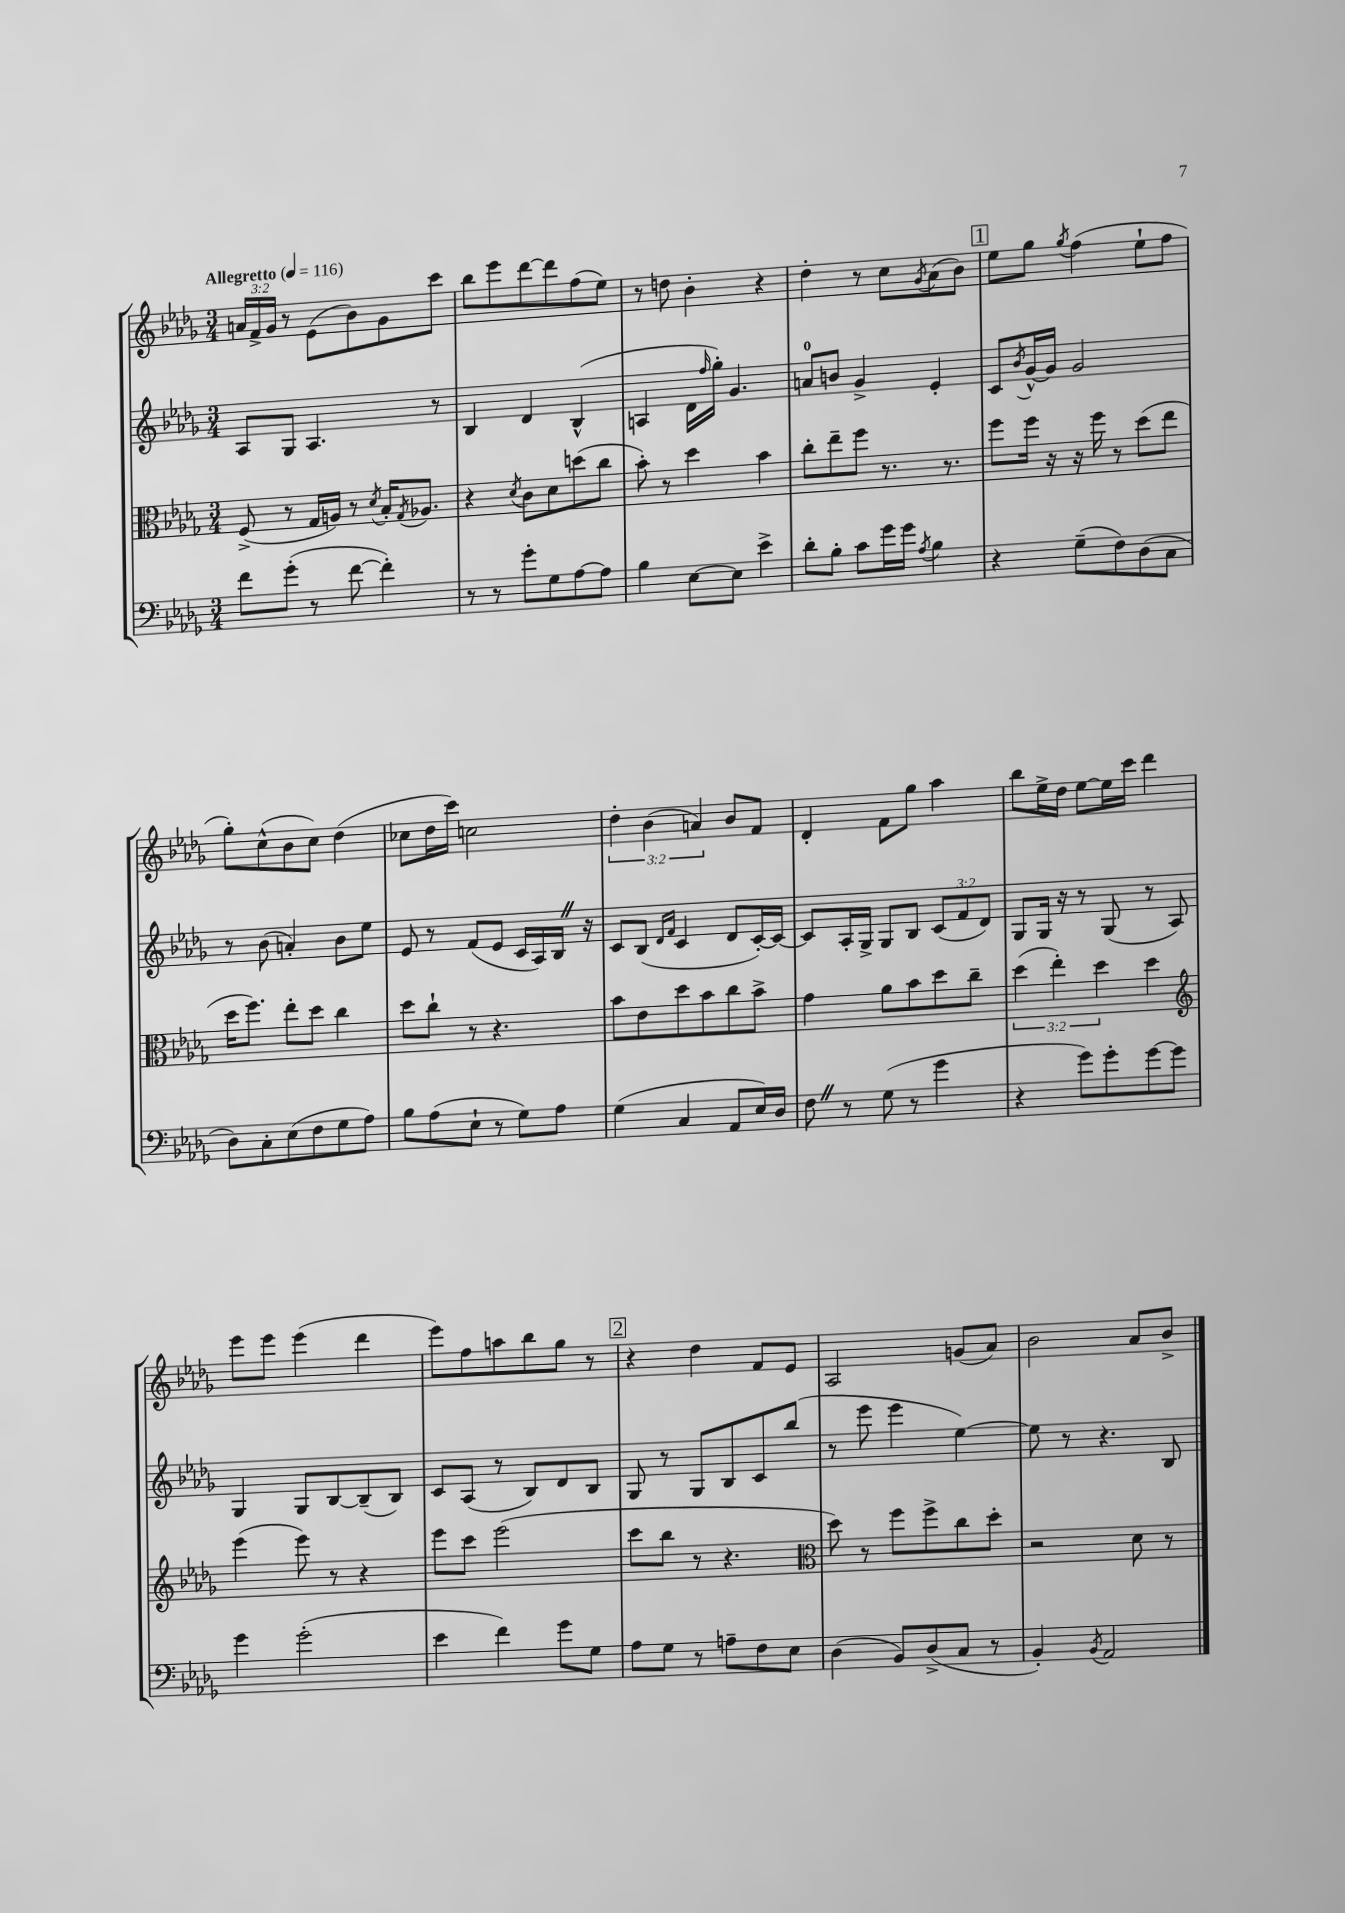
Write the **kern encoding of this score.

**kern	**kern	**kern	**kern
*staff4	*staff3	*staff2	*staff1
*clefF4	*clefC3	*clefG2	*clefG2
*k[b-e-a-d-g-]	*k[b-e-a-d-g-]	*k[b-e-a-d-g-]	*k[b-e-a-d-g-]
*M3/4	*M3/4	*M3/4	*M3/4
*MM116	*MM116	*MM116	*MM116
8f	(8F^	8A-	24a
.	.	.	24f^
.	.	.	24g-
(8g-'	8r	8G-	8r
8r	16G-	4.A-	(8e-
.	16A)	.	.
[8f	8r	.	8b-)
.	8qd-	.	.
4f'])	16B-'	.	8g-
.	8qG-	.	.
.	8.A-	.	.
.	.	8r	8ccc
=	=	=	=
8r	4r	4B-	8bb-
8r	.	.	8eee-
.	8qd-	.	.
8g-'	8c	4d-	[8ddd-
8G-	8d-	.	8ddd-]
[8A-	(8dd	(4B-^^	(8ff
8A-]	8cc	.	8ee-)
=	=	=	=
4B-	8b-')	4A	8r
.	8r	.	8dd
[8E-	4dd-	16d-	4b-'
.	.	16qqff	.
.	.	16gg-')	.
8E-]	.	4.g-	.
4e-^	4b-	.	4r
=	=	=	=
8d-'	8cc'	8a	4dd-'
8B-'	8ee-~	8b	.
8c	8ff	4g-^	8r
16g-	8.r	.	8cc
16g-	.	.	.
8qA-	.	.	8qg-
4B-	.	4e-'	(8a-
.	8.r	.	.
.	.	.	8b-)
=	=	=	=
4r	8ff	8c	8ee-
.	.	8qb-	.
.	16ff	[16g-^^	8gg-
.	16r	16g-]	.
.	.	.	8qgg-
(8G-~	16r	2g-	(4ff
.	16ff	.	.
8F)	8r	.	.
(8D-	(8dd-	.	8ee-`
8C	8ee-	.	8ff
=	=	=	=
8D-)	16dd-	8r	8gg-')
.	8.ff)	.	.
8C'	.	(8b-	(8cc^^
(8E-	8ee-'	4a')	8b-
8F	8dd-	.	8cc)
8G-	4cc	8b-	(4dd-
8A-)	.	8ee-	.
=	=	=	=
8B-	8dd-	8e-	8cc-
(8A-	8cc`	8r	16dd-
.	.	.	16ccc)
8E-`	8r	(8f	2cc
8r	4.r	8e-	.
8G-)	.	16c	.
.	.	16A-)	.
8A-	.	16B-	.
.	.	16r	.
=	=	=	=
(4G-	8b-	8c	6dd-'
.	8e-	(8B-	.
.	.	.	(6b-
.	.	16qqd-	.
.	.	16qqf	.
4C	8dd-	4c	.
.	.	.	6a)
.	8b-	.	.
8AA-	8cc	8d-	8b-
16E-)	8b-^	[16c')	8f
16D-	.	16c_	.
=	=	=	=
8F	4g-	8c]	4d-'
8r	.	16A-'	.
.	.	16G-^	.
(8G-	8a-	8G-	8f
8r	8b-	8B-	8gg-
4g-	8dd-	(12c	4aa-
.	.	12f	.
.	8cc~	.	.
.	.	12d-)	.
=	=	=	=
4r	(6dd-	8G-	8bb-
.	.	16G-	16ee-^
.	6ee-')	.	.
.	.	16r	16dd-
8g-)	.	8r	[8ee-
.	6dd-	.	.
8g-'	.	(8G-	16ee-]
.	.	.	16ccc
[8g-	4dd-	8r	4ddd-
8g-]	.	8A-)	.
=	=	=	=
*	*clefG2	*	*
4g-	(4eee-	4G-	8eee-
.	.	.	8eee-
(2g-'	8eee-)	8G-	(4eee-
.	8r	[8B-	.
.	4r	(8B-~]	4ddd-
.	.	8B-)	.
=	=	=	=
4e-	8eee-	8c	8eee-)
.	8ccc	(8A-	8ff
4f)	(2eee-	8r	8aa
.	.	8B-)	8bb-
8g-	.	8d-	8gg-
8G-	.	8B-	8r
=	=	=	=
8A-	8ccc	8G-	4r
8G-	8bb-	8r	.
8r	8r	8G-	4dd-
8A~	4.r	8B-	.
8F	.	8c	8f
8E-	.	(8bb-	8e-
=	=	=	=
*	*clefC3	*	*
(4D-	8dd-)	8r	2A-
.	8r	8eee-	.
8BB-)	8ff	4eee-	.
(8D-^	8ff^	.	.
8C	8cc	[4ee-)	(8g
8r	8dd-'	.	8a-)
=	=	=	=
4BB-')	2r	8ee-]	2b-
.	.	8r	.
8qBB-	.	.	.
2AA-	.	4.r	.
.	8d-	.	8a-
.	8r	8B-	8b-^
==	==	==	==
*-	*-	*-	*-
